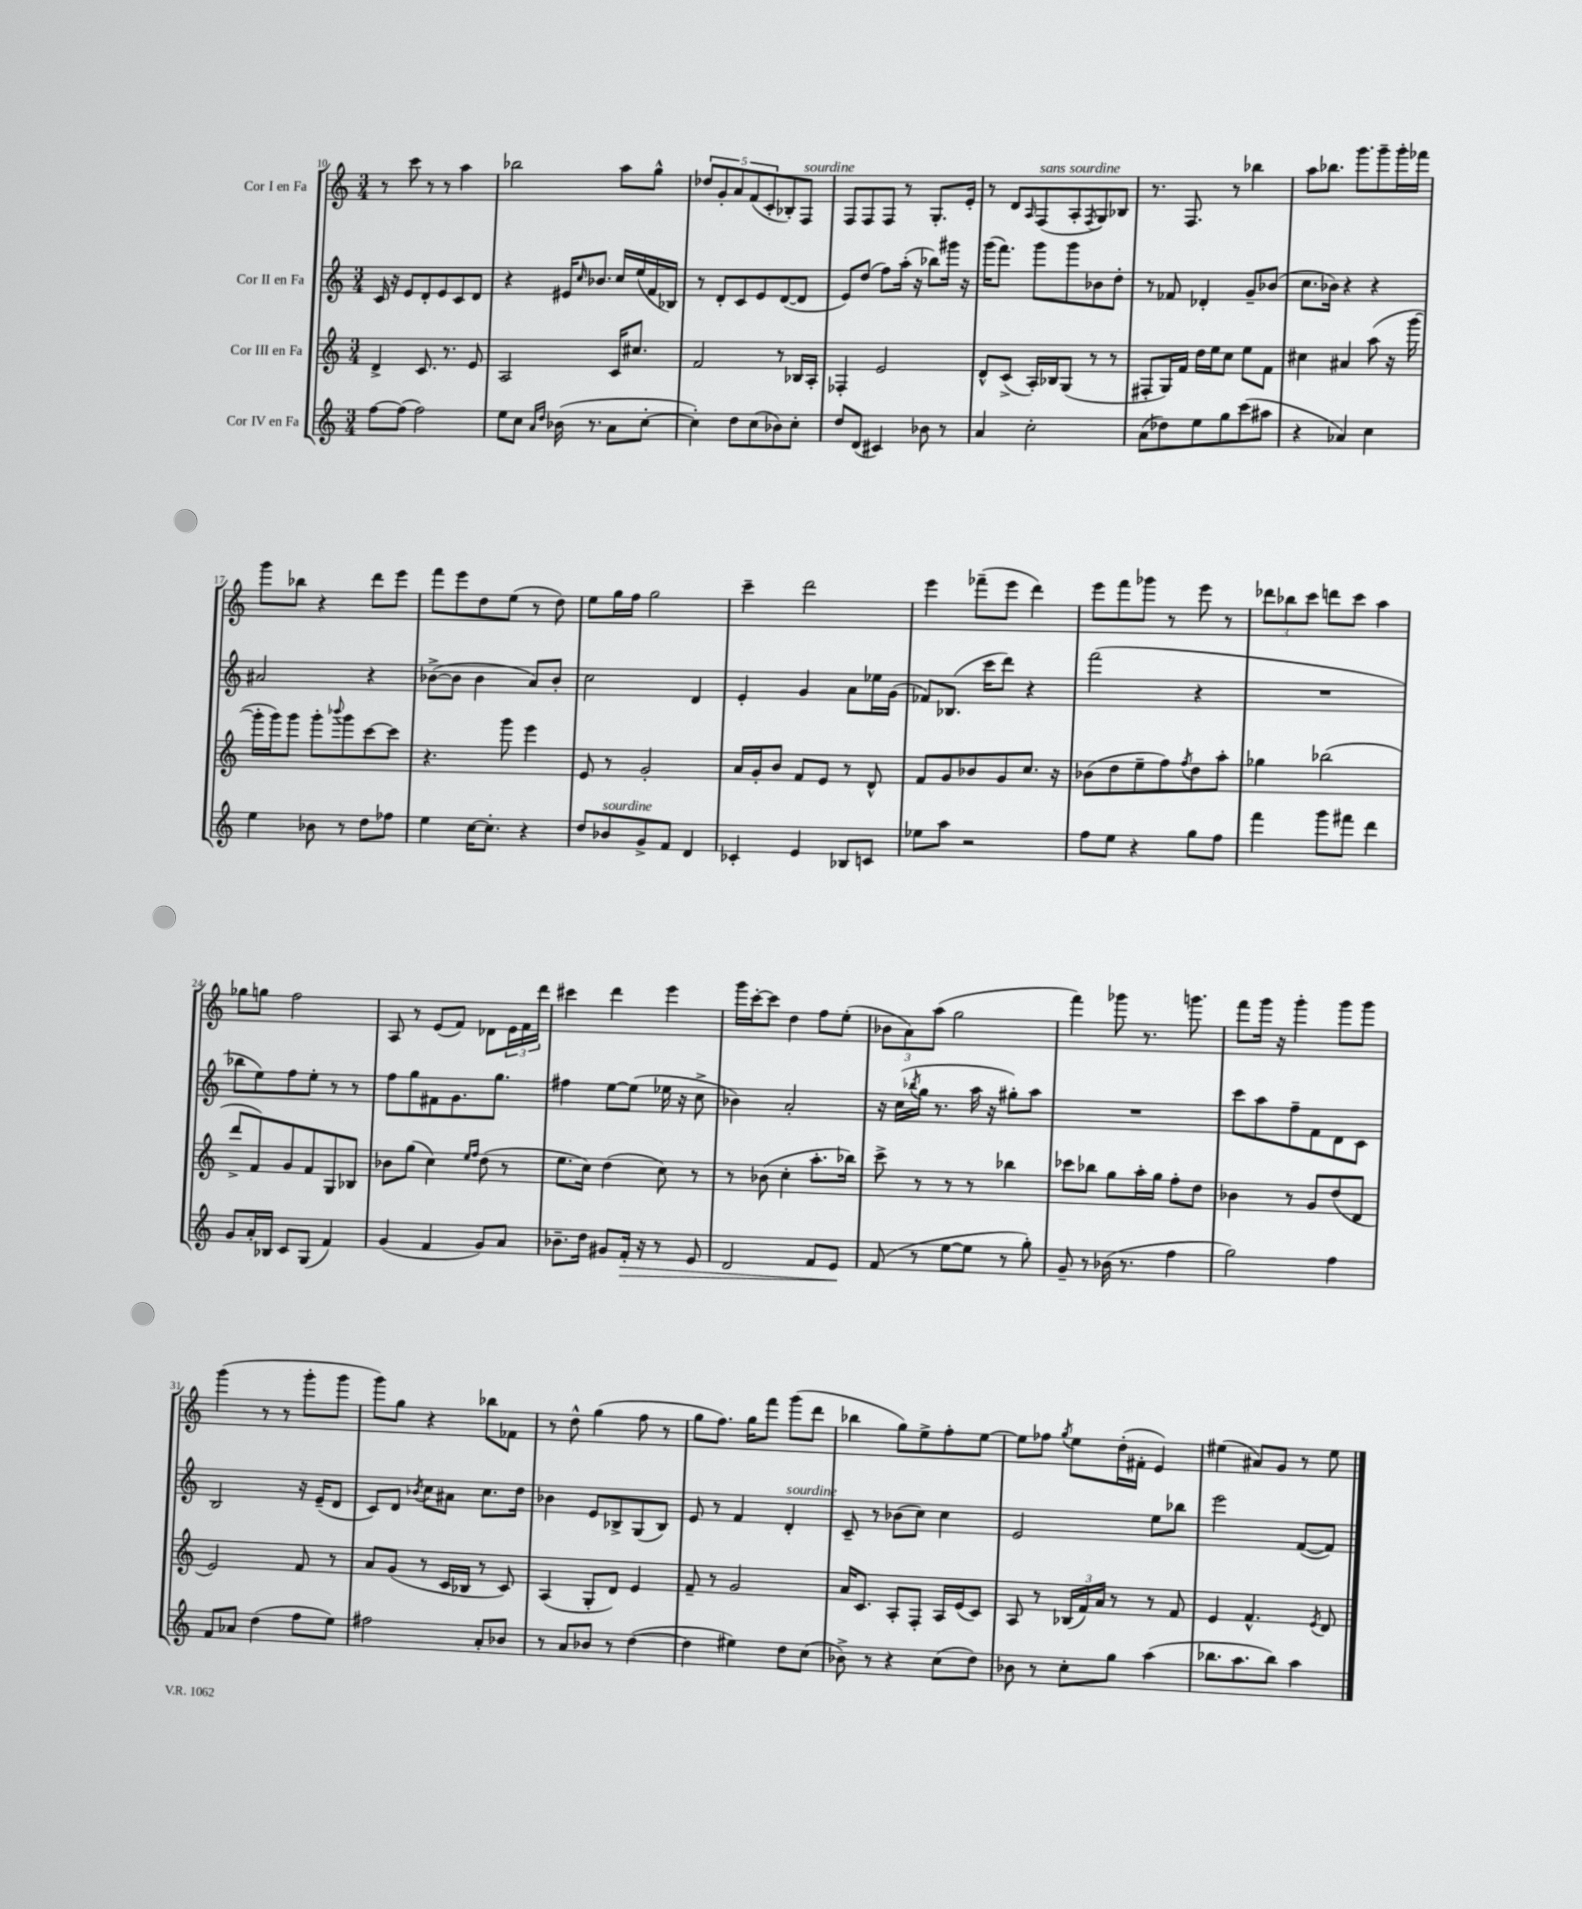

**kern	**kern	**kern	**kern
*staff4	*staff3	*staff2	*staff1
*clefG2	*clefG2	*clefG2	*clefG2
*k[]	*k[]	*k[]	*k[]
*M3/4	*M3/4	*M3/4	*M3/4
[8ff	4d^	16c	8r
.	.	16r	.
(8ff]	.	8e	8ccc
2ff)	8.c	8d'	8r
.	.	8e	8r
.	8.r	.	.
.	.	8c	4aa
.	8e	8d	.
=	=	=	=
8ee	2A	4r	2bb-
8cc	.	.	.
16qqa	.	.	.
16qqdd	.	.	.
(16b-	.	16e#	.
.	.	16qqcc	.
8.r	.	8.b-	.
8a	16c	16cc	8aa
.	8.cc#	(16ee	.
[8cc'	.	16f	8gg^^
.	.	16B-)	.
=	=	=	=
4cc'])	2f	8r	10dd-
.	.	.	10g'
.	.	8d'	.
.	.	.	10a
8dd	.	8c	.
.	.	.	(10f
(8cc	.	8e	.
.	.	.	10c'
8b-)	8r	([8d	8B-')
8cc'	16B-	8d]	8F
.	16A'	.	.
=	=	=	=
8dd	4F-'	8e)	8F
(8d	.	(8dd	8F
4c#)	2e	8ff)	8F
.	.	(16aa'	8r
.	.	16r	.
8b-	.	8bb-)	8.G'
8r	.	16ggg#	.
.	.	16r	16e'
=	=	=	=
4a	8d^^	(16ggg	8r
.	.	8.fff)	.
.	(8c^	.	8d
.	.	.	16qqA
2cc'	16A')	8ggg	(8F
.	16B-	.	.
.	(8G	8ggg	8A'
.	.	.	8qF
.	8r	8b-	8G)
.	8r	8dd'	8B-
=	=	=	=
(8a	8F#'	8r	8.r
8dd-)	16G)	8f-	.
.	16f	.	8.F
8ee	16dd	4d-'	.
.	16ee	.	.
8gg	8cc	.	8r
(8ccc	8ee	8g~	4bb-
8aa#	8f	(8b-	.
=	=	=	=
4r	4cc#	8.cc	8aa
.	.	.	8.bb-
.	.	16b-)	.
4a-)	4a#	4r	.
.	.	.	8.ggg
4cc	(8aa	4r	8ggg~
.	16r	.	16ggg'
.	[16ggg	.	16fff-
=	=	=	=
4ee	16ggg']	2a#	8ggg
.	16ggg)	.	.
.	8ggg	.	8bb-
8b-	8ggg'	.	4r
.	8qqbbb-	.	.
8r	8ggg	.	.
8dd	[8ccc	4r	8ddd
8ff-	8ccc]	.	8eee
=	=	=	=
4ee	4.r	([8b-^	8fff
.	.	8b-]	8eee
[16cc	.	4b-	8dd
8.cc']	.	.	.
.	8ggg	.	(8ee
4r	4eee	8a)	8r
.	.	8b-'	8dd)
=	=	=	=
8dd	8e	2cc	8ee
8b-	8r	.	16gg
.	.	.	16ff
8g^	2g'	.	2gg
8f	.	.	.
4d	.	4d	.
=	=	=	=
4c-'	16a	4e'	4ccc~
.	16g'	.	.
.	8b	.	.
4e	8f	4g	2ddd
.	8e	.	.
8B-	8r	8a	.
8c	8d^^	16ee-	.
.	.	(16g	.
=	=	=	=
8ee-	8f	8f-)	4eee
8aa	8g	(8.B-	.
2r	8b-	.	(8fff-~
.	.	16ccc	.
.	8g	8ddd)	8eee
.	8.cc	4r	4ddd)
.	16r	.	.
=	=	=	=
8ff	(8b-	(2fff	8eee
8ee	8dd	.	8fff
4r	8ee~	.	8ggg-
.	8ff)	.	8r
.	8qff	.	.
8gg	8dd	4r	8eee
8ff	8aa'	.	8r
=	=	=	=
4fff	4gg-	2.r	12ddd-
.	.	.	12bb-
.	.	.	12ccc
8ggg	(2bb-	.	8ddd
8fff#	.	.	8ccc
4ddd	.	.	4aa
=	=	=	=
8g	8ddd^	8bb-	8gg-
16a'	8f)	8ee)	8gg
16B-	.	.	.
8c	8g	8ff	2ff
(8G	8f	8ee'	.
4f)	8G	8r	.
.	8B-	8r	.
=	=	=	=
(4g	8b-	8ff	8A
.	(8gg	8gg	8r
4f	4cc)	8f#	(8e
.	.	8.g	8f)
.	16qqee	.	.
.	16qqff	.	.
8g)	(8dd	.	8d-
.	.	8.gg	.
8a	8r	.	24e
.	.	.	24f
.	.	.	24ddd
=	=	=	=
8.b-~	8.ee	4ff#	4ccc#
16dd	16cc)	.	.
8g#	(4dd	[8ee	4ddd
16f'	.	(8ee]	.
16r	.	.	.
8r	8cc)	16ee-	4eee
.	.	16r	.
8e	8r	8cc^	.
=	=	=	=
2d	8r	4b-)	16ggg
.	.	.	[16ccc'
.	(8b-	.	8ccc]
.	4cc'	2a'	4dd
8f	8.aa'	.	8ff
8e	.	.	(8ee'
.	16bb-)	.	.
=	=	=	=
(8f	8ccc^	16r	12b-
.	.	(16cc	.
.	.	.	12a)
.	.	8qbb-	.
8r	8r	16gg	.
.	.	.	(12aa
.	.	8.r	.
[8ee	8r	.	2gg
8ee]	8r	16aa	.
.	.	16r	.
8r	4bb-	8gg#')	.
8gg')	.	8aa	.
=	=	=	=
8g~	8ccc-	2.r	4fff)
8r	8bb-	.	.
(16b-	8gg	.	8ggg-
8.r	.	.	.
.	16aa'	.	8.r
.	16gg	.	.
4ff	8ff'	.	.
.	.	.	8.ggg
.	8dd	.	.
=	=	=	=
2gg)	4b-	8ccc	8fff
.	.	8aa	16ggg
.	.	.	16r
.	8r	8ff~	4ggg'
.	8g	8f	.
4ff	(8dd	8d	8ggg
.	8d	8c	8ggg
=	=	=	=
8f	2e)	2B	(4ggg
8a-	.	.	.
(4dd	.	.	8r
.	.	.	8r
8ff	8f	16r	8ggg'
.	.	(16e~	.
8ee)	8r	8d	8ggg
=	=	=	=
2ff#	8a	8c)	8ggg)
.	(8g	8d	8gg
.	.	8qb-	.
.	8r	8cc	4r
.	16c	8a#	.
.	16B-	.	.
8a'	8r	8.cc	8bb-
8b-	8c)	.	8f-
.	.	16dd	.
=	=	=	=
8r	(4A	4b-	8r
8a	.	.	8dd^^
8b-	8G'	8e	(4gg
8r	8d)	8B-^	.
([4dd	4e	(8G	8ff
.	.	8B-)	8r
=	=	=	=
4dd]	8f~	8e	8gg
.	8r	8r	8.ff)
4ee#)	2g	4f	.
.	.	.	16gg
.	.	.	8fff
8dd	.	4d'	(8ggg
(8cc	.	.	8ddd
=	=	=	=
8b-^)	16a	8c~	4bb-
.	8.c	.	.
8r	.	8r	.
4r	8A'	(8b-	8gg)
.	8F'	8cc)	8ee^
(8cc	16A	4cc	8ff'
.	(16e	.	.
8dd)	8c)	.	[8ee
=	=	=	=
8b-	8A	2e	8ee]
8r	8r	.	8ff-
.	.	.	8qgg
8cc'	(24B-	.	8ee
.	24f)	.	.
.	24a	.	.
8gg	8r	.	(16dd'
.	.	.	16f#'
(4aa	8r	8ee	4e)
.	8f	8bb-	.
=	=	=	=
8.bb-	4e	2eee	(4ee#
8.aa	.	.	.
.	4.f^^	.	8a#)
8bb-)	.	.	8g
4aa	.	([8f	8r
.	8qe	.	.
.	8d	8f])	8ee#
==	==	==	==
*-	*-	*-	*-
